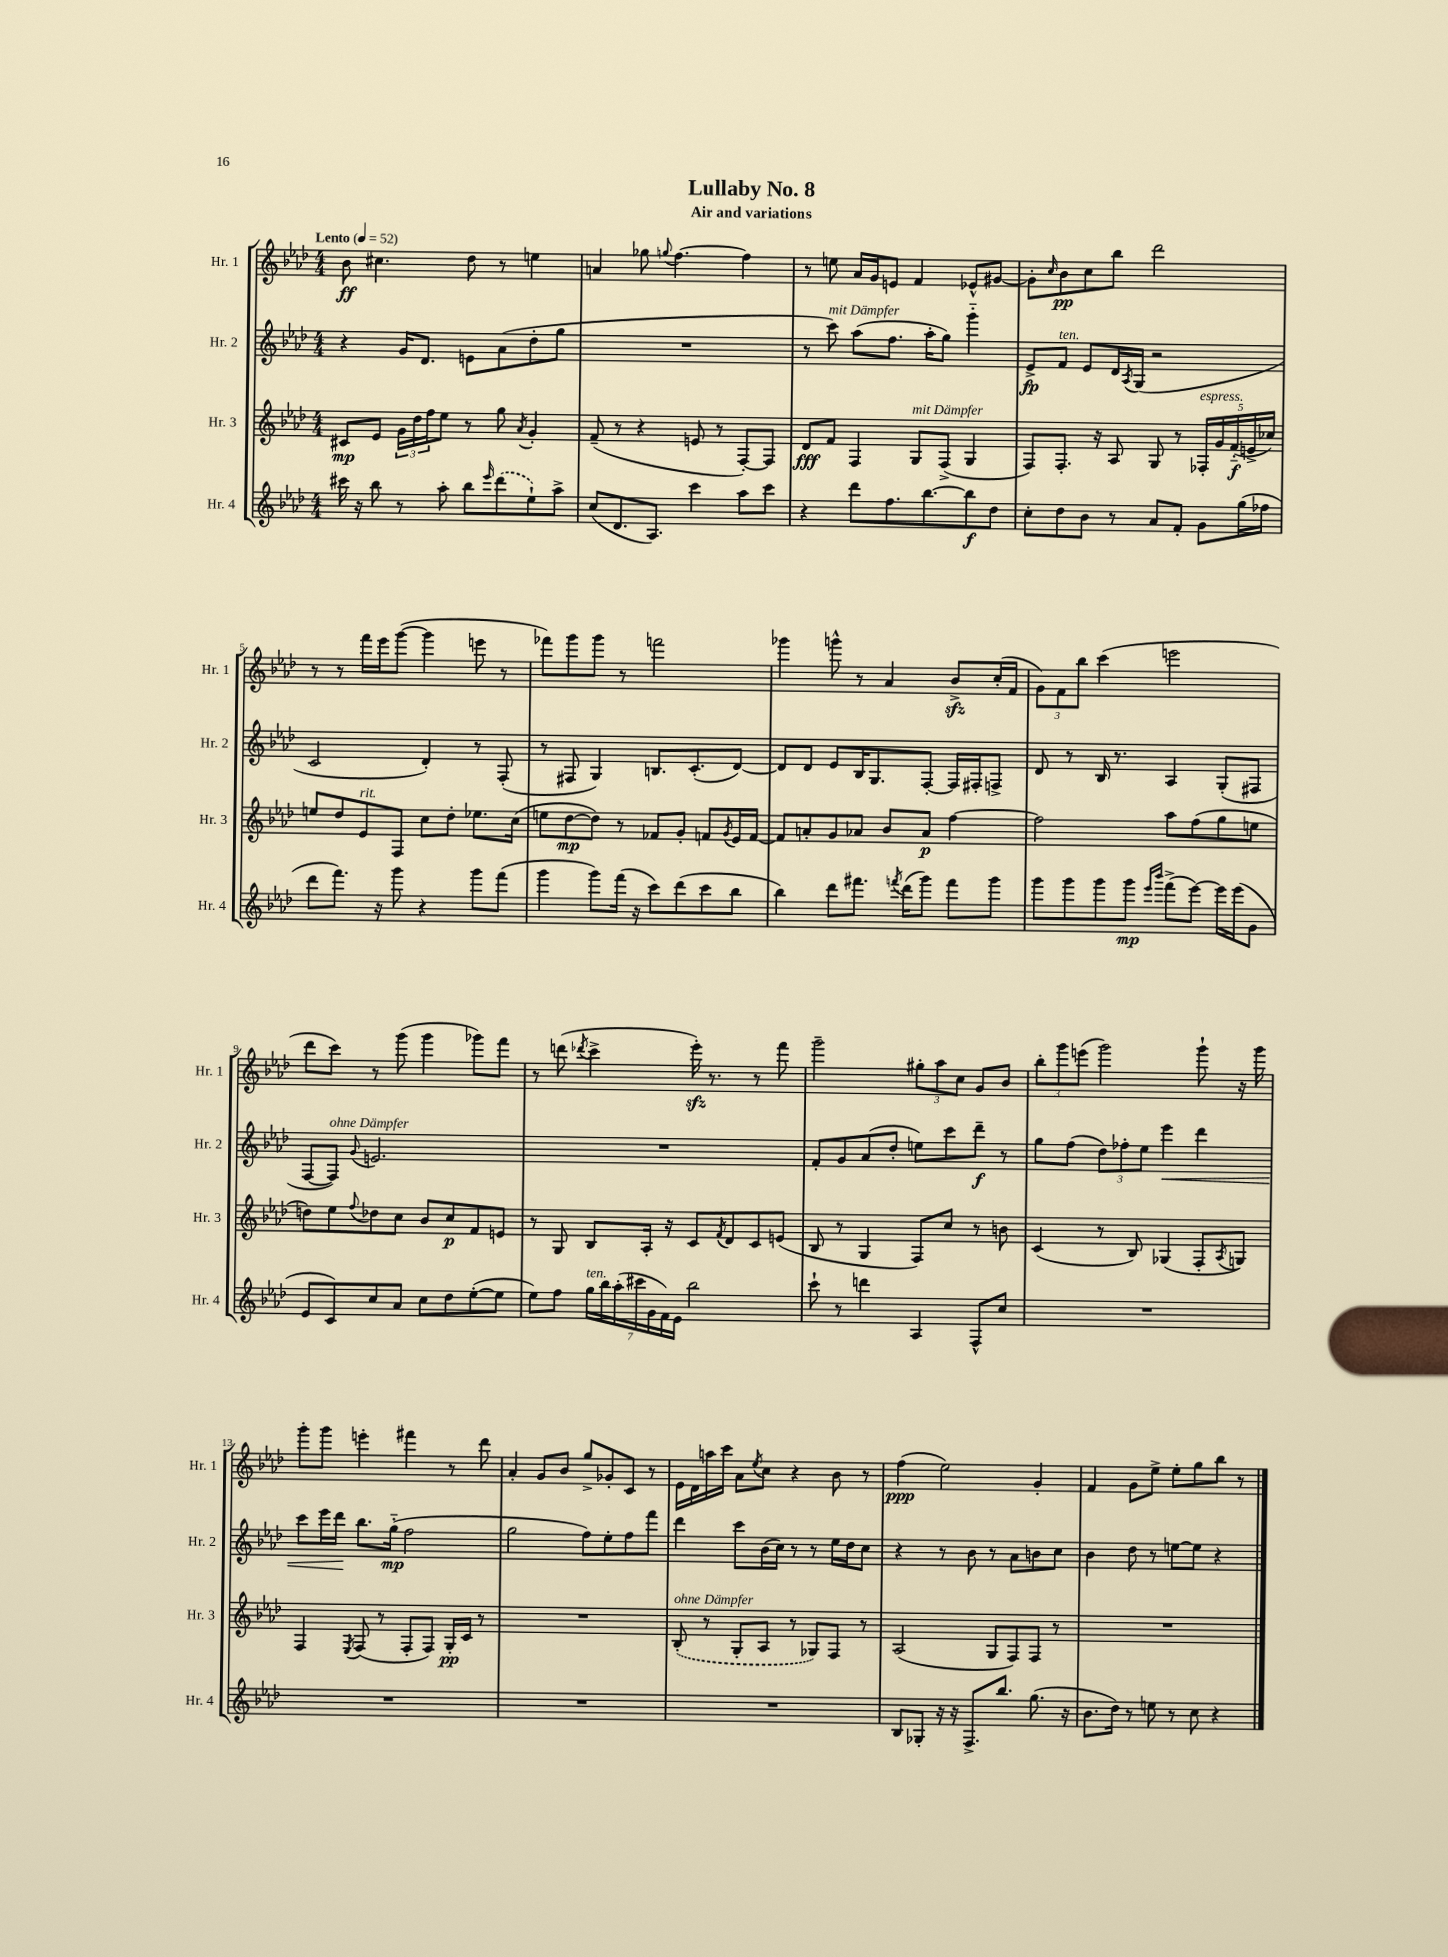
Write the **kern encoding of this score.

**kern	**kern	**kern	**kern
*staff4	*staff3	*staff2	*staff1
*clefG2	*clefG2	*clefG2	*clefG2
*k[b-e-a-d-]	*k[b-e-a-d-]	*k[b-e-a-d-]	*k[b-e-a-d-]
*M4/4	*M4/4	*M4/4	*M4/4
*MM52	*MM52	*MM52	*MM52
16ccc#	8c#	4r	8b-
16r	.	.	.
8bb-	8e-	.	4.cc#
8r	24g	16g	.
.	24dd-	.	.
.	.	8.d-	.
.	24ff	.	.
8aa-'	8ee-	.	.
8bb-	8r	8e	8dd-
16qqeee-	.	.	.
(8ddd-	8gg	(8a-	8r
.	8qa-	.	.
8ee-`)	4g'	8dd-'	4ee
8aa-^	.	8gg	.
=	=	=	=
(8cc	(8f~	1r	4a
8.d-	8r	.	.
.	4r	.	8gg-
8.A-)	.	.	.
.	.	.	8qqgg
.	.	.	[4.ff
4ccc	8e	.	.
.	8r	.	.
8aa-	[8F')	.	4ff]
8ccc	8F]	.	.
=	=	=	=
4r	8d-	8r	8r
.	8f	8ccc)	8ee
8ddd-	4F	(8aa-	16a-
.	.	.	16g
8.ff	.	8.ff	8e
.	8G	.	4f
[8.bb-	.	16aa-'	.
.	(8F^	8gg)	.
8bb-]	4G	4ggg'~	8e-^^
8dd-	.	.	[8g#
=	=	=	=
8cc'	8F)	8e-^	8g#']
.	.	.	16qqcc
8dd-	8.F'	8f	8b-
8b-	.	8e-	8cc
.	16r	.	.
8r	8A-	16d-	8bb-
.	.	8qA-	.
.	.	(16G	.
8a-	8G	2r	2ddd-
8f'	8r	.	.
8g	20F-'	.	.
.	20g	.	.
.	(20f'~	.	.
(16gg	.	.	.
.	20e^	.	.
16ff-	.	.	.
.	20cc-)	.	.
=	=	=	=
8ddd-	8ee	2c	8r
8.fff)	8dd-	.	8r
.	8e-	.	16fff
16r	.	.	16eee-
8ggg	8F	.	([8ggg
4r	8cc	4d-')	4ggg]
.	8dd-'	.	.
8ggg	8.ee-	8r	8eee
(8fff	.	(8F'	8r
.	(16cc	.	.
=	=	=	=
4ggg	8ee	8r	8fff-)
.	[8dd-	8F#	8ggg
8ggg)	8dd-])	4G)	8ggg
(16fff	8r	.	8r
16r	.	.	.
8ccc)	8f-	8.B	2fff
(8ddd-	8g'	.	.
.	.	(8.c'	.
8ccc	8f	.	.
.	8qg	.	.
8bb-	16e-	[8d-)	.
.	[16f	.	.
=	=	=	=
4bb-)	8f]	8d-]	4ggg-
.	8a'	8d-	.
8ddd-	8g	8e-	8ggg^^
8.fff#	8a-	16B-	8r
.	.	8.G	.
.	8b-	.	4a-
8qfff	.	.	.
(16ddd-	.	.	.
8ggg)	8a-	[8F'	.
8fff	[4ff	16F]	8b-^
.	.	16F#'	.
8ggg	.	8F^	(16cc'
.	.	.	16f
=	=	=	=
8ggg	2ff]	8d-	12g)
.	.	.	12f
8ggg	.	8r	.
.	.	.	12bb-
8ggg	.	16B-	(4ccc
.	.	8.r	.
8ggg	.	.	.
16qqeee-	.	.	.
16qqbbb-	.	.	.
(8fff^	8aa-	4A-	2eee
[8eee-)	(8ff	.	.
16eee-]	8gg	(8G'	.
(16eee-	.	.	.
8g	8ee	8F#	.
=	=	=	=
8e-	8dd)	[8F	8ddd-
8c)	8ee-	8F])	8ccc)
.	8qqff	8qqg	.
8cc	8dd-	2.e	8r
8a-	8cc	.	(8ggg
8cc	8b-	.	4ggg
8dd-	8cc	.	.
([8ee-'	8f	.	8ggg-)
8ee-]	8e	.	8fff
=	=	=	=
8ee-)	8r	1r	8r
8ff	8G	.	(8ddd
.	.	.	8qddd-
28gg	8B-	.	4ccc^
28bb-	.	.	.
(28aa-'	.	.	.
28ccc#	.	.	.
.	16A-'	.	.
28g	.	.	.
28f)	.	.	.
.	16r	.	.
28e-	.	.	.
2bb-	8c	.	16eee-')
.	.	.	8.r
.	8qf	.	.
.	8d-	.	.
.	8c	.	8r
.	(8e	.	8fff
=	=	=	=
8ccc`	8B-	8f'	2ggg~
8r	8r	8g	.
4ddd	4G	(8a-	.
.	.	8dd-'	.
4A-	8F)	8ee)	12gg#'
.	.	.	12aa-
.	8cc	8ccc	.
.	.	.	12cc
8F^^	8r	8ddd-~	8g
8cc	8b	8r	8b-
=	=	=	=
1r	(4c	8gg	12bb-'
.	.	.	12ggg
.	.	(8ff	.
.	.	.	(12eee
.	8r	12dd-)	2ggg)
.	.	12ff-'	.
.	8B-)	.	.
.	.	12ee-	.
.	(4G-	4eee-	.
.	8F'	4ddd-	8ggg`
.	8qA-	.	.
.	8G)	.	16r
.	.	.	16ggg
=	=	=	=
1r	4F	8ccc	8ggg'
.	.	16eee-	8ggg
.	.	16ddd-	.
.	8qE-	.	.
.	(8F	8.bb-	4eee'
.	8r	.	.
.	.	(16gg'~	.
.	8F'	2ff	4fff#
.	8F)	.	.
.	16G'	.	8r
.	16c	.	.
.	8r	.	8ddd-
=	=	=	=
1r	1r	2gg	4a-'
.	.	.	8g
.	.	.	8b-
.	.	8ff)	8gg^
.	.	8ee-'	8g-'
.	.	8ff	8c
.	.	8fff	8r
=	=	=	=
1r	(8B-'	4ddd-	16e-
.	.	.	16d-
.	8r	.	16aa
.	.	.	16ccc
.	8G'	8ccc	8a-
.	.	.	8qee-
.	8A-	(16b-	8cc
.	.	16cc)	.
.	8r	8r	4r
.	8G-)	8r	.
.	8F	16ee-	8b-
.	.	16dd-	.
.	8r	8cc	8r
=	=	=	=
8B-	(2A-	4r	(4ff
8G-'	.	.	.
16r	.	8r	2ee-)
16r	.	.	.
8.F^	.	8b-	.
.	8G	8r	.
8.bb-	.	.	.
.	8F)	8a-	.
(8.gg	8F	8b	4g'
.	8r	8cc	.
16r	.	.	.
=	=	=	=
8.b-	1r	4b-	4f
16dd-)	.	.	.
8r	.	8dd-	8g
8ee	.	8r	8ee-^
8r	.	[8ee	8ee-'
8cc	.	8ee]	8gg
4r	.	4r	8bb-
.	.	.	8r
==	==	==	==
*-	*-	*-	*-
